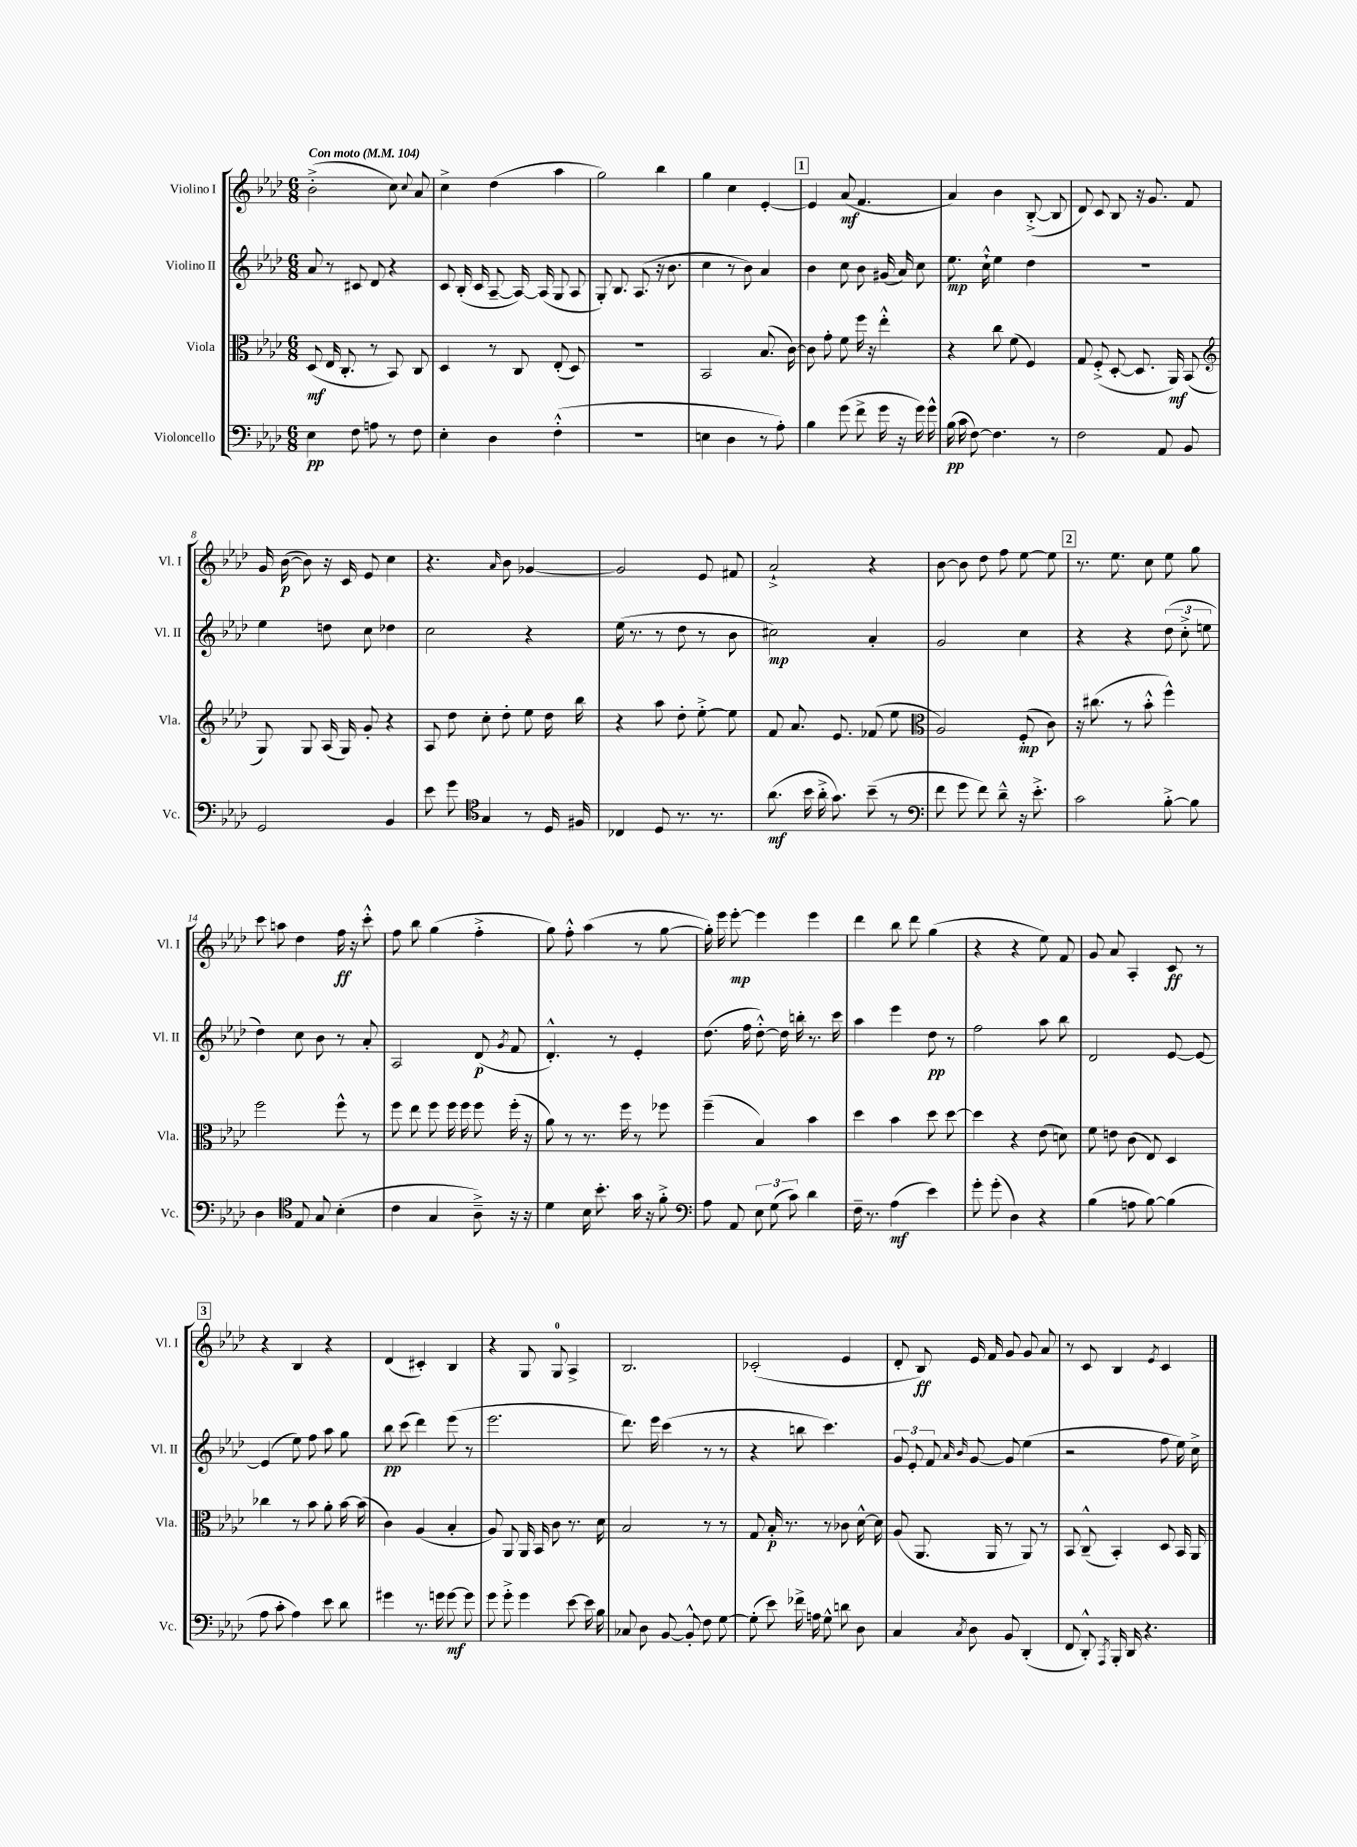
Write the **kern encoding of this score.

**kern	**kern	**kern	**kern
*staff4	*staff3	*staff2	*staff1
*clefF4	*clefC3	*clefG2	*clefG2
*k[b-e-a-d-]	*k[b-e-a-d-]	*k[b-e-a-d-]	*k[b-e-a-d-]
*M6/8	*M6/8	*M6/8	*M6/8
*MM104	*MM104	*MM104	*MM104
4E-\	(8D-/	8a-/	(2b-'^\
.	16E-/	8r	.
.	8.C'/	.	.
8F\	.	8c#/	.
8A\	8r	8d-/	.
8r	8BB-/)	4r	8cc\)
.	.	.	8qqcc/
8F\	8C/	.	8a-/
=	=	=	=
4E-'\	4D-/	8c/	4cc^\
.	.	(16B-'/	.
.	.	16c/	.
4D-\	8r	[8A-~/	(4dd-\
.	8C/	16A-/_)	.
.	.	(16A-/]	.
(4F'^^\	(8E-'/	8G/	4aa-\
.	8D-/)	8A-/	.
=	=	=	=
2.r	2.r	8G'/)	2gg\)
.	.	8.B-/	.
.	.	(8.A-/	.
.	.	16r	4bb-\
.	.	8.b-\	.
=	=	=	=
4E\	2BB-/	4cc\	4gg\
4D-\	.	8r	4cc\
.	.	8b-\)	.
8r	(8.B-/	4a-/	[4e-'/
8A-'\)	.	.	.
.	[16c\)	.	.
=	=	=	=
4B-\	8c\]	4b-\	4e-/]
.	8g'\	.	.
(8g\	8f\	8cc\	(8a-/
8f^\	16ff\	8b-\	4.f/
.	16r	.	.
16g\	4ee-'^^\	(16g#/	.
16r	.	16a-/)	.
16g\)	.	8cc\	.
16g^^\	.	.	.
=	=	=	=
(16B-\	4r	8.ee-\	4a-/)
16c\	.	.	.
[8F\)	.	.	.
.	.	16cc`^^\	.
4.F\]	8cc\	4ee-\	4b-\
.	(8f\	.	.
.	4F/)	4dd-\	([8B-'^/
8r	.	.	8B-/]
=	=	=	=
2F\	8G/	2.r	8d-/)
.	(8F'^/	.	8c/
.	[8D-'/	.	8B-/
.	8.D-/]	.	16r
.	.	.	8.g/
8AA-/	.	.	.
.	16AA-/)	.	.
8BB-/	(8BB-/	.	8f/
=	=	=	=
*	*clefG2	*	*
2GG/	8G/)	4ee-\	16g/
.	.	.	([16b-\
.	8G/	.	8b-\])
.	(16A-/	8dd\	16r
.	16G/)	.	16c/
.	8g'/	8cc\	8e-/
4BB-/	4r	4dd-\	4cc\
=	=	=	=
8e-\	8A-/	2cc\	4.r
8g\	8dd-\	.	.
*clefC4	*	*	*
4G/	8cc'\	.	.
.	.	.	16qqa-/
.	8dd-'\	.	8b-\
8r	8ee-\	4r	[4g-/
16D-/	16dd-\	.	.
16F#/	16bb-\	.	.
=	=	=	=
4C-/	4r	(16ee-\	2g-/]
.	.	8.r	.
8D-/	8aa-\	8r	.
8.r	8dd-'\	8dd-\	.
.	[8ee-'^\	8r	8e-/
8.r	.	.	.
.	8ee-\]	8b-\	8f#/
=	=	=	=
(8.a-\	8f/	2cc#\)	2a-`^/
.	8.a-/	.	.
16b-\	.	.	.
16a-'^\	.	.	.
8.g\)	8.e-/	.	.
(8b-~\	(8f-/	4a-'/	4r
8r	8ee-\	.	.
=	=	=	=
*clefF4	*clefC3	*	*
8f\	2A-/)	2g/	[8b-\
8g\	.	.	8b-\]
8f\)	.	.	8dd-\
8d-~^^\	.	.	8ff\
16r	(8F'/	4cc\	[8ee-\
8.e-'^\	.	.	.
.	8c\)	.	8ee-\]
=	=	=	=
2c\	16r	4r	8.r
.	(8.cc#\	.	.
.	.	.	8.ee-\
.	8r	4r	.
.	8b-'^^\	.	8cc\
[8B-'^\	4ff^^\)	(12dd-\	8ee-\
.	.	12cc'^\	.
8B-\]	.	.	8gg\
.	.	12ee\	.
=	=	=	=
4D-\	2ff\	4dd-\)	8ccc\
.	.	.	8aa\
*clefC4	*	*	*
8E-/	.	8cc\	4dd-\
8G/	.	8b-\	.
(4B-'\	8ff^^\	8r	16ff\
.	.	.	16r
.	8r	8a-'/	8ccc'^^\
=	=	=	=
4c\	8ff\	2A-/	8ff\
.	8ee-\	.	8bb-\
4G/	8ff\	.	(4gg\
.	16ff\	.	.
.	16ff\	.	.
8A-~^\)	8ff\	(8d-/	4ff'^\
.	.	8qg/	.
16r	(16ff'\	8f/	.
16r	16r	.	.
=	=	=	=
4d-\	8a-\)	4.d-'^^/)	8gg\)
.	8r	.	8ff'^^\
16B-\	8.r	.	(4aa-\
8.b-'\	.	.	.
.	.	8r	.
.	16ff\	.	.
16g\	8r	4e-'/	8r
16r	.	.	.
8f'^\	8ff-\	.	[8gg\
=	=	=	=
*clefF4	*	*	*
8A-\	(4ff~\	(8.dd-\	16gg'\])
.	.	.	16eee-\
8AA-/	.	.	[8eee-'\
.	.	16ff\	.
12E-\	4B-/)	[8dd-'^^\)	4eee-\]
(12G\	.	.	.
.	.	16dd-\]	.
12c\)	.	.	.
.	.	16bb'\	.
4d-\	4b-\	8.r	4eee-\
.	.	16ccc\	.
=	=	=	=
16F~\	4dd-\	4aa-\	4ddd-\
8.r	.	.	.
(4A-\	4b-\	4eee-\	8bb-\
.	.	.	8ddd-\
4e-\)	8dd-\	8dd-\	(4gg\
.	[8dd-\	8r	.
=	=	=	=
8g'\	4dd-\]	2ff\	4r
(8g'\	.	.	.
4D-\)	4r	.	4r
4r	(8e-\	8aa-\	8ee-\)
.	8d\)	8bb-\	8f/
=	=	=	=
(4B-\	8f\	2d-/	8g/
.	8e\	.	8a-/
8A\	(8c\	.	4A-'/
[8B-\)	8E-/)	.	.
(4B-\]	4D-/	[8e-/	8c/
.	.	8e-/_	8r
=	=	=	=
8A-\	4cc-\	(4e-/]	4r
8c'\	.	.	.
4A-\)	8r	8ee-\)	4B-/
.	8b-\	8ff\	.
8e-\	8a-'\	8aa-\	4r
8d-\	[16b-\	8gg\	.
.	(16b-\]	.	.
=	=	=	=
4g#\	4c\)	8bb-\	(4d-/
.	.	(8ccc\	.
8.r	(4A-/	4ddd-\)	4c#'/)
16g\	.	.	.
[8g\	4B-'/	(8eee-\	4B-/
8g\]	.	8r	.
=	=	=	=
8g\	8A-/)	2.eee-\	4r
8g'^\	8AA-/	.	.
4g\	16AA-/	.	8G/
.	16BB-/	.	.
.	8c\	.	8G/
[8e-\	8.r	.	4A-^/
16e-\]	.	.	.
16B-\	16d-\	.	.
=	=	=	=
8C-/	2B-/	8.ddd-\)	2.B-/
8D-\	.	.	.
.	.	16eee-\	.
[8BB-/	.	(4ccc\	.
8BB-'^^/]	.	.	.
8F\	8r	8r	.
[8G\	8r	8r	.
=	=	=	=
(8G'\]	8G/	4r	(2c-'/
8e-\)	16B-'/	.	.
.	8.r	.	.
16f-^\	.	8bb\	.
16A\	.	.	.
8G^^\	8r	4.ccc\)	.
8d\	8c-\	.	4e-/
8D-\	[16d-^^\	.	.
.	16d-\]	.	.
=	=	=	=
4C/	(8A-/	12g/	8d-'/
.	.	12e-'/	.
.	8.AA-/	.	8B-/)
.	.	12f/	.
.	.	16qqa-/	.
8qC/	.	16qqb-/	.
8D-\	.	[8g/	16e-/
.	16AA-/	.	16f/
8BB-/	8r	8g/]	8g/
(4DD-'/	8AA-/)	(4ee-\	8g/
.	8r	.	8a-/
=	=	=	=
8FF/	8BB-/	2r	8r
8DD-'^^/)	(8C~^^/	.	8c/
8qAAA-/	.	.	.
16BBB-'/	4BB-'/)	.	4B-/
16DD-/	.	.	.
4.r	.	.	.
.	.	.	8qe-/
.	8D-/	8ff\	4c/
.	16BB-/	16ee-\)	.
.	16AA-/	16cc^\	.
==	==	==	==
*-	*-	*-	*-
